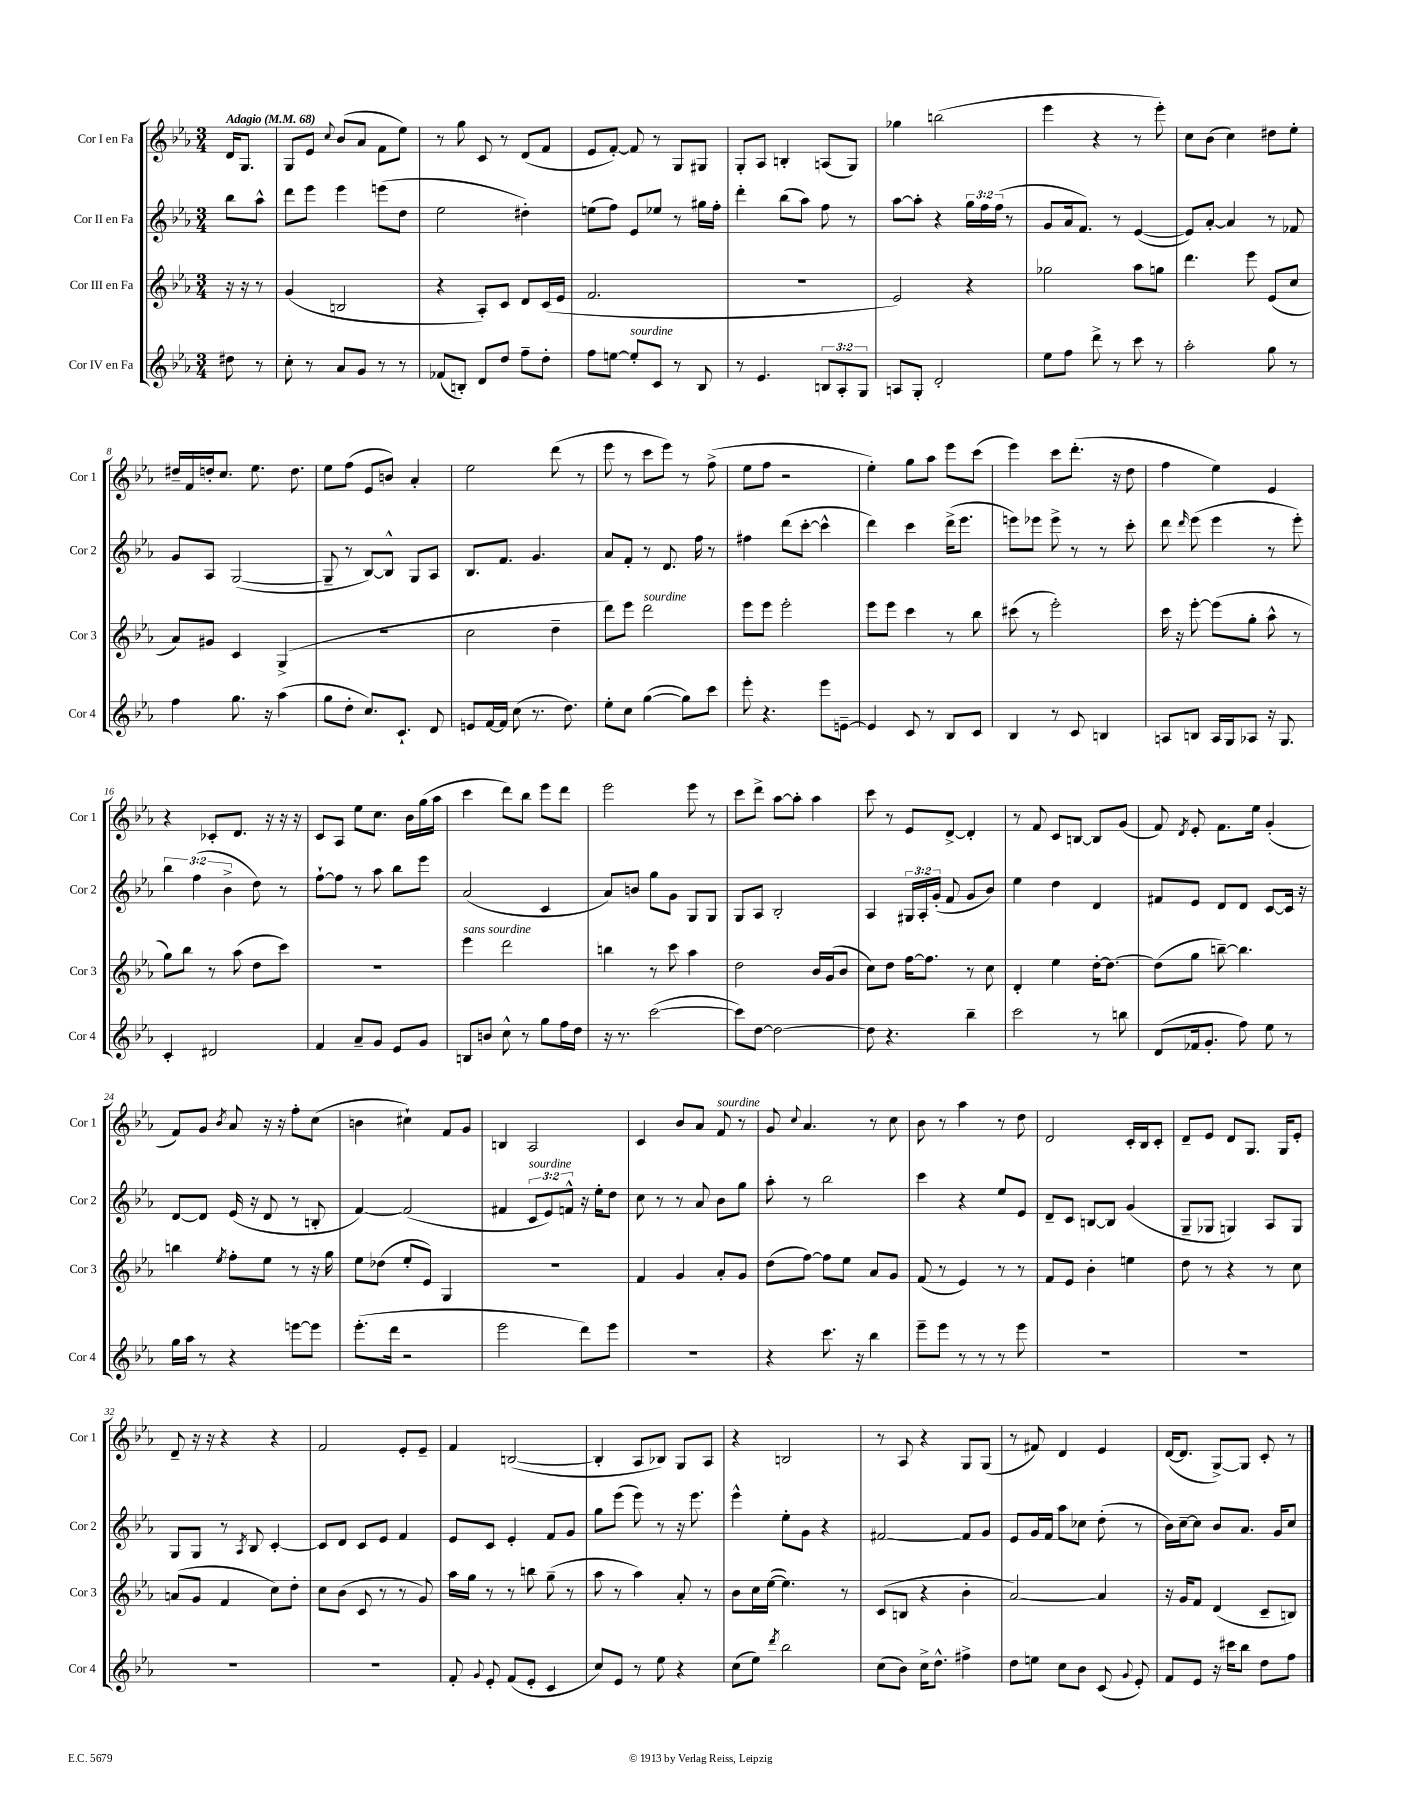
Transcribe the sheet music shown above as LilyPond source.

<<
\new StaffGroup <<
\new Staff = "s0" \with { instrumentName = "Cor I en Fa" shortInstrumentName = "Cor 1" } {
    \clef treble \key ees \major \numericTimeSignature \time 3/4 \partial 4 \tempo "Adagio" 4 = 68
    \autoBeamOff d'16[ g8.] |
    g8[ ees'8] \appoggiatura { c''8 } bes'8[( aes'8] f'8[ ees''8]) |
    r8 g''8 c'8 r8 d'8[( f'8] |
    ees'8[ f'8]~-.) f'8 r8 g8[ gis8] |
    g8[-. aes8] b4-. a8[( g8]) |
    ges''4 b''2( |
    ees'''4 r4 r8 ees'''8-.) |
    c''8[ bes'8]( c''4) dis''8[ ees''8]-. |
    dis''16[-- f'16 d''16-. c''8.] ees''8. d''8. |
    ees''8[ f''8]( ees'8[ b'8]) aes'4-. |
    ees''2 d'''8( r8 |
    ees'''8 r8 c'''8[ ees'''8]) r8 f''8->( |
    ees''8[ f''8] r2 |
    ees''4-.) g''8[ aes''8] ees'''8[ c'''8]( |
    ees'''4) c'''8[ d'''8.]-.( r16 d''8 |
    f''4 ees''4) ees'4 |
    r4 ces'8[-. d'8.] r16 r16 r16 |
    c'8[ aes8] ees''8[ c''8.] bes'16[ g''16( aes''16] |
    c'''4 d'''8[) bes''8] ees'''8[ d'''8] |
    ees'''2 ees'''8 r8 |
    c'''8[ d'''8]-> aes''8[~ aes''8]-. aes''4 |
    c'''8 r8 ees'8[ d'8]~-> d'4-. |
    r8 f'8 c'8[ b8]~ b8[ g'8]( |
    f'8) \acciaccatura { d'8 } ees'8-. f'8.[ ees''16] g'4-.( |
    f'8[) g'8] \acciaccatura { bes'8 } aes'8 r16 r16 f''8[-. c''8]( |
    b'4 cis''4-!) f'8[ g'8] |
    b4 aes2 |
    c'4 bes'8[ aes'8] f'8^\markup { \italic "sourdine" } r8 |
    g'8 \appoggiatura { c''8 } aes'4. r8 c''8 |
    bes'8 r8 aes''4 r8 d''8 |
    d'2 c'16[-. bes16 c'8]-. |
    d'8[-- ees'8] d'8[ g8.] g16[ ees'8]-. |
    d'8-- r16 r16 r4 r4 |
    f'2 ees'8[-. ees'8]-- |
    f'4 b2~( |
    b4-. aes8[ bes8]) g8[ aes8] |
    r4 b2 |
    r8 aes8 r4 g8[ g8]( |
    r8 fis'8) d'4 ees'4 |
    d'16[~( d'8.] g8[~->) g8] c'8-. r8 \bar "|." |
}
\new Staff = "s1" \with { instrumentName = "Cor II en Fa" shortInstrumentName = "Cor 2" } {
    \clef treble \key ees \major \numericTimeSignature \time 3/4 \override Staff.TupletNumber.text = #tuplet-number::calc-fraction-text \partial 4
    \autoBeamOff bes''8[ aes''8]-^ |
    d'''8[ ees'''8] ees'''4 e'''8[( d''8] |
    ees''2 dis''4-.) |
    e''8[( f''8]) ees'8[ ees''8] r8 gis''16[ f''16]-. |
    d'''4-. bes''8[( aes''8]) f''8 r8 |
    aes''8[~ aes''8]-. r4 \tuplet 3/2 { g''16[ f''16 f''16]( } r8 |
    g'8[ aes'16 f'8.]) r8 ees'4~( |
    ees'8[) aes'8]~-. aes'4 r8 fes'8 |
    g'8[ aes8] g2~( |
    g8-- r8 bes8[~) bes8]-^ g8[ aes8] |
    bes8.[ f'8.] g'4. |
    aes'8[ f'8]-. r8 d'8. f''16 r8 |
    fis''4 d'''8[( c'''8]~-. c'''4-^ |
    d'''4) c'''4 d'''16[->( ees'''8.] |
    e'''8[) ees'''8] ees'''8-> r8 r8 c'''8-. |
    d'''8 \grace { d'''16 } ees'''8( ees'''4 r8 ees'''8-.) |
    \tuplet 3/2 { bes''4 f''4( bes'4-> } d''8) r8 |
    f''8[~-! f''8] r8 aes''8 bes''8[ ees'''8] |
    aes'2( c'4 |
    aes'8[) b'8] g''8[ g'8] g8[ g8] |
    g8[ aes8] bes2-. |
    aes4 \tuplet 3/2 { gis16[ aes16-. g'16]-.( } f'8 g'8[ bes'8]) |
    ees''4 d''4 d'4 |
    fis'8[ ees'8] d'8[ d'8] c'8[~ c'16] r16 |
    d'8[~ d'8] ees'16( r16 d'8 r8 b8-. |
    f'4~) f'2( |
    fis'4 \tuplet 3/2 { c'8[^\markup { \italic "sourdine" } ees'8) f'8]-^ } r16 ees''16[-. d''8] |
    c''8 r8 r8 aes'8 bes'8[ g''8] |
    aes''8-. r8 bes''2 |
    c'''4 r4 ees''8[ ees'8] |
    d'8[-- c'8] b8[~ b8] g'4( |
    g8[-- ges8] g4) aes8[ g8] |
    g8[ g8] r8 \acciaccatura { aes8 } bes8 c'4~-. |
    c'8[ d'8] c'8[ ees'8] f'4 |
    ees'8[ c'8] ees'4-. f'8[ g'8] |
    g''8[ ees'''8]( ees'''8) r8 r16 ees'''8. |
    ees'''4-^ ees''8[-. g'8] r4 |
    fis'2~ fis'8[ g'8] |
    ees'8[ g'16 f'16] aes''8[ ces''8] d''8-.( r8 |
    bes'16[) c''16~-- c''8] bes'8[ aes'8.] g'16[ c''8] \bar "|." |
}
\new Staff = "s2" \with { instrumentName = "Cor III en Fa" shortInstrumentName = "Cor 3" } {
    \clef treble \key ees \major \numericTimeSignature \time 3/4 \partial 4
    \autoBeamOff r16 r16 r8 |
    g'4( b2 |
    r4 aes8[-.) c'8] d'8[ c'16( ees'16] |
    f'2. |
    R2. |
    ees'2) r4 |
    ges''2 aes''8[ g''8] |
    d'''4. ees'''8 ees'8[( c''8] |
    aes'8[) gis'8] c'4 g4->( |
    R2. |
    c''2 d''4-- |
    d'''8[) ees'''8] d'''2^\markup { \italic "sourdine" } |
    ees'''8[ ees'''8] ees'''2-. |
    ees'''8[ ees'''8] c'''4 r8 bes''8 |
    cis'''8( r8 ees'''2-.) |
    c'''16 r16 ees'''8~-. ees'''8[( g''8]-. aes''8-^ r8 |
    g''8[) bes''8] r8 aes''8( d''8[ c'''8]) |
    R2. |
    ees'''4^\markup { \italic "sans sourdine" } d'''2 |
    b''4 r8 c'''8 aes''4 |
    d''2 bes'16[ g'16( bes'8] |
    c''8[) d''8] f''16[~ f''8.] r8 c''8 |
    d'4-. ees''4 d''16[~-. d''8.]~ |
    d''8[( g''8] b''8~--) b''4. |
    b''4 \acciaccatura { ees''8 } f''8[-. ees''8] r8 r16 g''16 |
    ees''8[ des''8]( ees''8[-. ees'8]) g4 |
    R2. |
    f'4 g'4 aes'8[-. g'8] |
    d''8[( f''8]~) f''8[ ees''8] aes'8[ g'8] |
    f'8( r8 ees'4) r8 r8 |
    f'8[ ees'8] bes'4-. e''4 |
    d''8 r8 r4 r8 c''8 |
    a'8[( g'8] f'4 c''8[) d''8]-. |
    c''8[ bes'8]( c'8 r8 r8 g'8) |
    aes''16[ g''16] r8 r8 b''8 g''8--( r8 |
    aes''8 r8 aes''4) aes'8-. r8 |
    bes'8[ c''16 ees''16]~( ees''4.) r8 |
    c'8[( b8] r4 bes'4-. |
    aes'2~) aes'4 |
    r16 g'16[ f'8] d'4( c'8[-- b8]) \bar "|." |
}
\new Staff = "s3" \with { instrumentName = "Cor IV en Fa" shortInstrumentName = "Cor 4" } {
    \clef treble \key ees \major \numericTimeSignature \time 3/4 \override Staff.TupletNumber.text = #tuplet-number::calc-fraction-text \partial 4
    \autoBeamOff dis''8 r8 |
    c''8-. r8 aes'8[ g'8] r8 r8 |
    fes'8[( b8]-.) d'8[ d''8] f''8[-- d''8]-. |
    f''8[ e''8]~ e''8[-.^\markup { \italic "sourdine" } c'8] r8 bes8 |
    r8 ees'4. \tuplet 3/2 { b8[ aes8-. g8] } |
    a8[ g8]-. d'2-. |
    ees''8[ f''8] d'''8-> r8 c'''8 r8 |
    aes''2-. g''8 r8 |
    f''4 g''8. r16 aes''4( |
    g''8[ d''8]-. c''8.[) c'8.]-! d'8 |
    e'8[ f'16~ f'16] c''8( r8. d''8.) |
    ees''8[-. c''8] g''4~( g''8[) c'''8] |
    ees'''8-. r4. ees'''8[ e'8]~-- |
    e'4 c'8 r8 bes8[ c'8] |
    bes4 r8 c'8 b4 |
    a8[ b8] a16[ g16 aes8] r16 g8. |
    c'4-. dis'2 |
    f'4 aes'8[-- g'8] ees'8[ g'8] |
    b8[ b'8] c''8-^ r8 g''8[ f''16 d''16] |
    r16 r8. c'''2~( |
    c'''8[) d''8]~ d''2~ |
    d''8 r4. bes''4-- |
    c'''2 r8 b''8 |
    d'8[( fes'16 g'8.]-. f''8) ees''8 r8 |
    g''16[ aes''16] r8 r4 e'''8[~ e'''8] |
    ees'''8.[-.( d'''16] r2 |
    ees'''2 d'''8[) ees'''8] |
    R2. |
    r4 c'''8. r16 bes''4 |
    ees'''8[-- ees'''8] r8 r8 r8 ees'''8 |
    R2. |
    R2. |
    R2. |
    R2. |
    f'8-. \appoggiatura { g'8 } ees'8-. f'8[( ees'8]-. c'4 |
    c''8[) ees'8] r8 ees''8 r4 |
    c''8[( ees''8]) \acciaccatura { d'''8 } bes''2 |
    c''8[( bes'8]) c''16[-> d''8.]-^ fis''4-> |
    d''8[ e''8] c''8[ bes'8] c'8( \appoggiatura { g'8 } ees'8-.) |
    f'8[ ees'8] r16 cis'''16[ bes''8] d''8[ f''8] \bar "|." |
}
>>
>>
